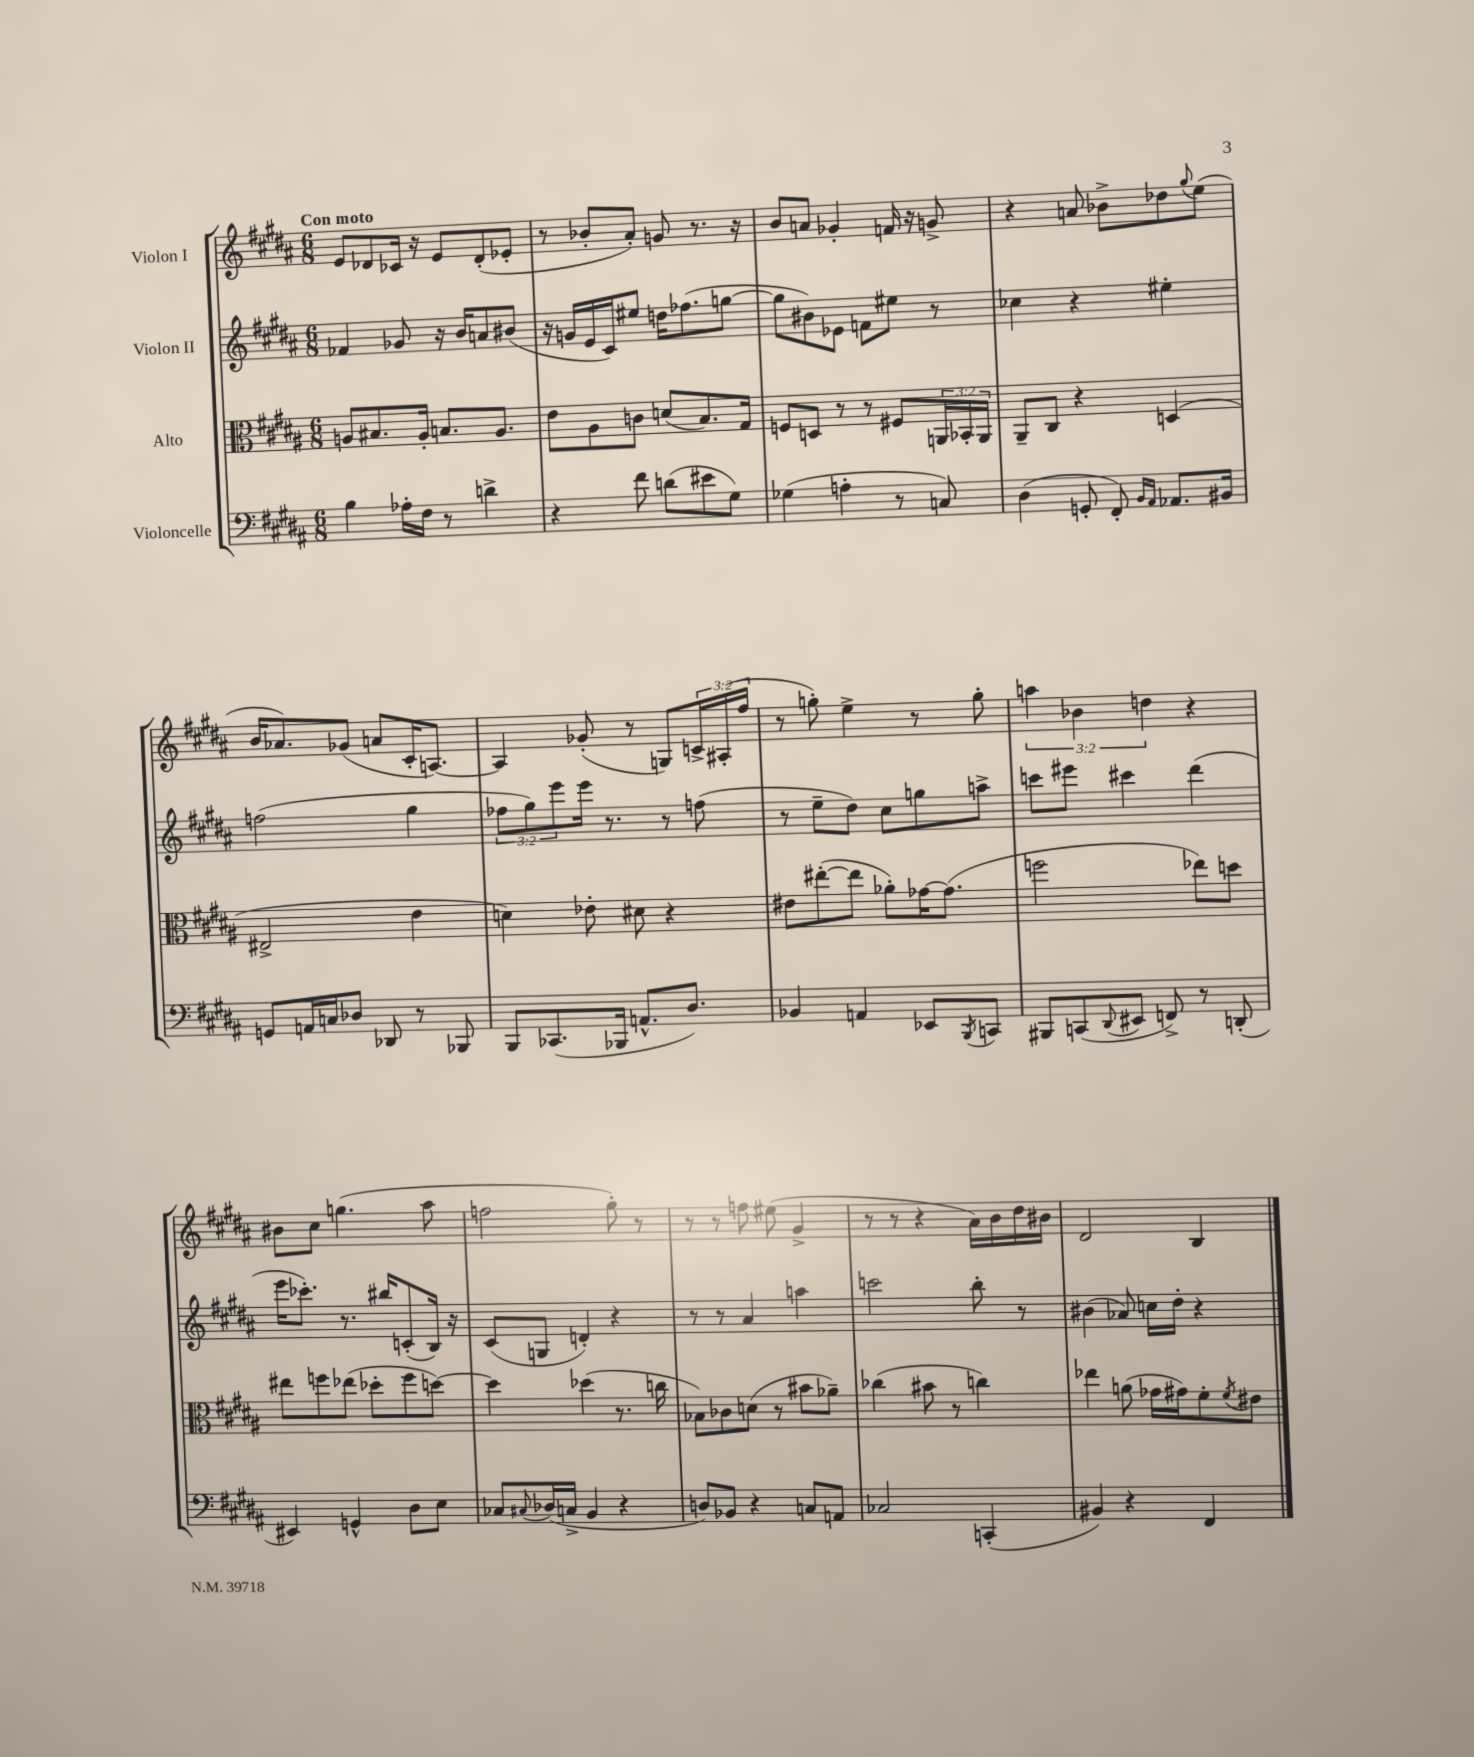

**kern	**kern	**kern	**kern
*part4	*part3	*part2	*part1
*staff4	*staff3	*staff2	*staff1
*I"Violoncelle	*I"Alto	*I"Violon II	*I"Violon I
*clefF4	*clefC3	*clefG2	*clefG2
*k[f#c#g#d#a#]	*k[f#c#g#d#a#]	*k[f#c#g#d#a#]	*k[f#c#g#d#a#]
*M6/8	*M6/8	*M6/8	*M6/8
=1	=1	=1	=1
!	!	!	!LO:TX:a:B:t=Con moto
4B\	8An/L	4f-X/	8e/L
.	8.B#X/	.	8d-X/
16A-X'\LL	.	8g-X/	16c-X/Jk
16F#\JJ	16A'/Jk	.	16r
8r	8.Bn/L	16r	8e/L
.	.	16b/KL	.
4dn^\	.	8an/	(8d-'/
.	8.A/J	.	.
.	.	(8b#X/J	8e-X'/J
=2	=2	=2	=2
4r	8e\L	16r	8r
.	.	16gn/LL	.
.	8A#\	16e/	8b-X'/L
.	.	16c#/J)	.
8f#\	8cn\J	8ee#X/J	8a#'/J)
(8dn\L	(8dn/L	16ddn\KL	8gn/
.	.	(8.ff-X\	.
8e#X\	8.B/)	.	8.r
8G#\J)	.	[8ggn\J	.
.	16G#/Jk	.	16r
=3	=3	=3	=3
(4G-X\	8Fn/L	8gg\L]	8b/L
.	8Dn/J	8b#X\)	8an/J
4An'\	8r	8e-X\J	4g-X'/
.	8r	8fn\L	.
8r	8F#X/L	8ee#X\J	16fn/
.	.	.	16r
8Cn/)	24AAn/L	8r	8gn^/
.	24BB-X'/	.	.
.	24AA/JJ	.	.
=4	=4	=4	=4
(4D#\	8AA#~/L	4cc-X\	4r
.	8C#/J	.	.
8GGn'/	4r	4r	8an/
8FF#'/)	.	.	8b-X^\L
16qqBB/LL	.	.	.
16qqAA#/JJ	.	.	.
8.AA-X/L	(4Dn/	4ee#X'\	8dd-X\
.	.	.	8qqgg#/
.	.	.	(8ee\J
16BB#X/Jk	.	.	.
!!LO:LB:g=z
=5	=5	=5	=5
8GGn/L	2E#X^/	(2ffn\	16b/KL
.	.	.	8.a-X/)
16AAn/L	.	.	.
16Cn/J	.	.	.
8D-X/J	.	.	(8g-X/J
8DD-X/	.	.	8an/L
8r	4e\	4gg#\	16c#'/K
.	.	.	[8.An/J)
8BBB-X/	.	.	.
=6	=6	=6	=6
8BBB/L	4dn\)	12ff-X\L	4A/]
.	.	12gg#\)	.
(8.CC-X/	.	.	.
.	.	12eee\	.
.	8e-X'\	16eee\Jk	(8g-X'/
16BBB-X/Jk	.	8.r	.
8.AAn^^/L	8d#X\	.	8r
.	4r	8r	8Gn/L)
8.D#/J)	.	.	.
.	.	(8ffn\	24cn^/L
.	.	.	(24A#X'/
.	.	.	24ff#/JJ
=7	=7	=7	=7
4BB-X/	8e#X\L	8r	8r
.	([8ee#X'\	8ee~\L	8ggn'\)
4AAn/	8ee#\J]	8dd#\J)	4ee^\
.	8a-X'\L)	8cc#\L	.
8EE-X/L	[16g-X\K	8ggn\	8r
.	(8.g-\J]	.	.
8qBBB/	.	.	.
8CCn/J	.	8aan^\J	8gg'\
=8	=8	=8	=8
8BBB#X/L	2ffn\	8cccn\L	6aan\
(8CCn/	.	8eee#X\J	.
.	.	.	6b-X\
8qqDD#/	.	.	.
8EE#X/J	.	4ccc#X\	.
.	.	.	6ddn\
8FFn^/)	.	.	.
8r	8ee-X\L)	(4ddd#\	4r
(8DDn'/	8ddn\J	.	.
!!LO:LB:g=z
=9	=9	=9	=9
4EE#X/)	8ee#X\L	16eee\KL	8b#X\L
.	.	8.ccc-X'\J)	.
.	8ffn\	.	8cc#\J
4GGn^^/	(8ee-X\J	8.r	(4.ggn\
.	8dd-X'\L	.	.
.	.	16bb#X/KL	.
8D#\L	8ff\	(8cn'/	.
8E\J	[8ddn\J)	16B/Jk)	8aa#\
.	.	16r	.
=10	=10	=10	=10
8C-X/L	4dd\]	(8c#/L	2ffn\
8qqC#X/	.	.	.
(16D-X/L	.	8Gn/J	.
16Cn^/JJ	.	.	.
4BB/	(4dd-X\	4dn'/)	.
4r	8.r	4r	8gg#'\)
.	.	.	8r
.	16ccn\	.	.
=11	=11	=11	=11
8Dn/L)	8B-X\L)	8r	8r
8BB-X/J	8c-X\	8r	8r
4r	(8dn\J	4a#/	8ffn\
.	8r	.	(8ee#X\
8Cn/L	8b#X\L	4aan\	4g#^/
8AAn/J	8a-X~\J)	.	.
=12	=12	=12	=12
2C-X/	(4cc-X\	2cccn\	8r
.	.	.	8r
.	8b#X\	.	4r
.	8r	.	.
(4CCn'/	4ccn\)	8bb'\	16a#\LL)
.	.	.	16b\
.	.	8r	16dd#\
.	.	.	16b#X\JJ
=13	=13	=13	=13
4BB#X/)	4ee-X\	(4b#X\	2d#/
4r	(8an\	8a-X/)	.
.	16g-X\LL	16ccn\LL	.
.	16g#X\J)	16dd#'\JJ	.
4FF#/	8f#'\	4r	4B/
.	8qf#/	.	.
.	8e#X\J	.	.
==	==	==	==
*-	*-	*-	*-
